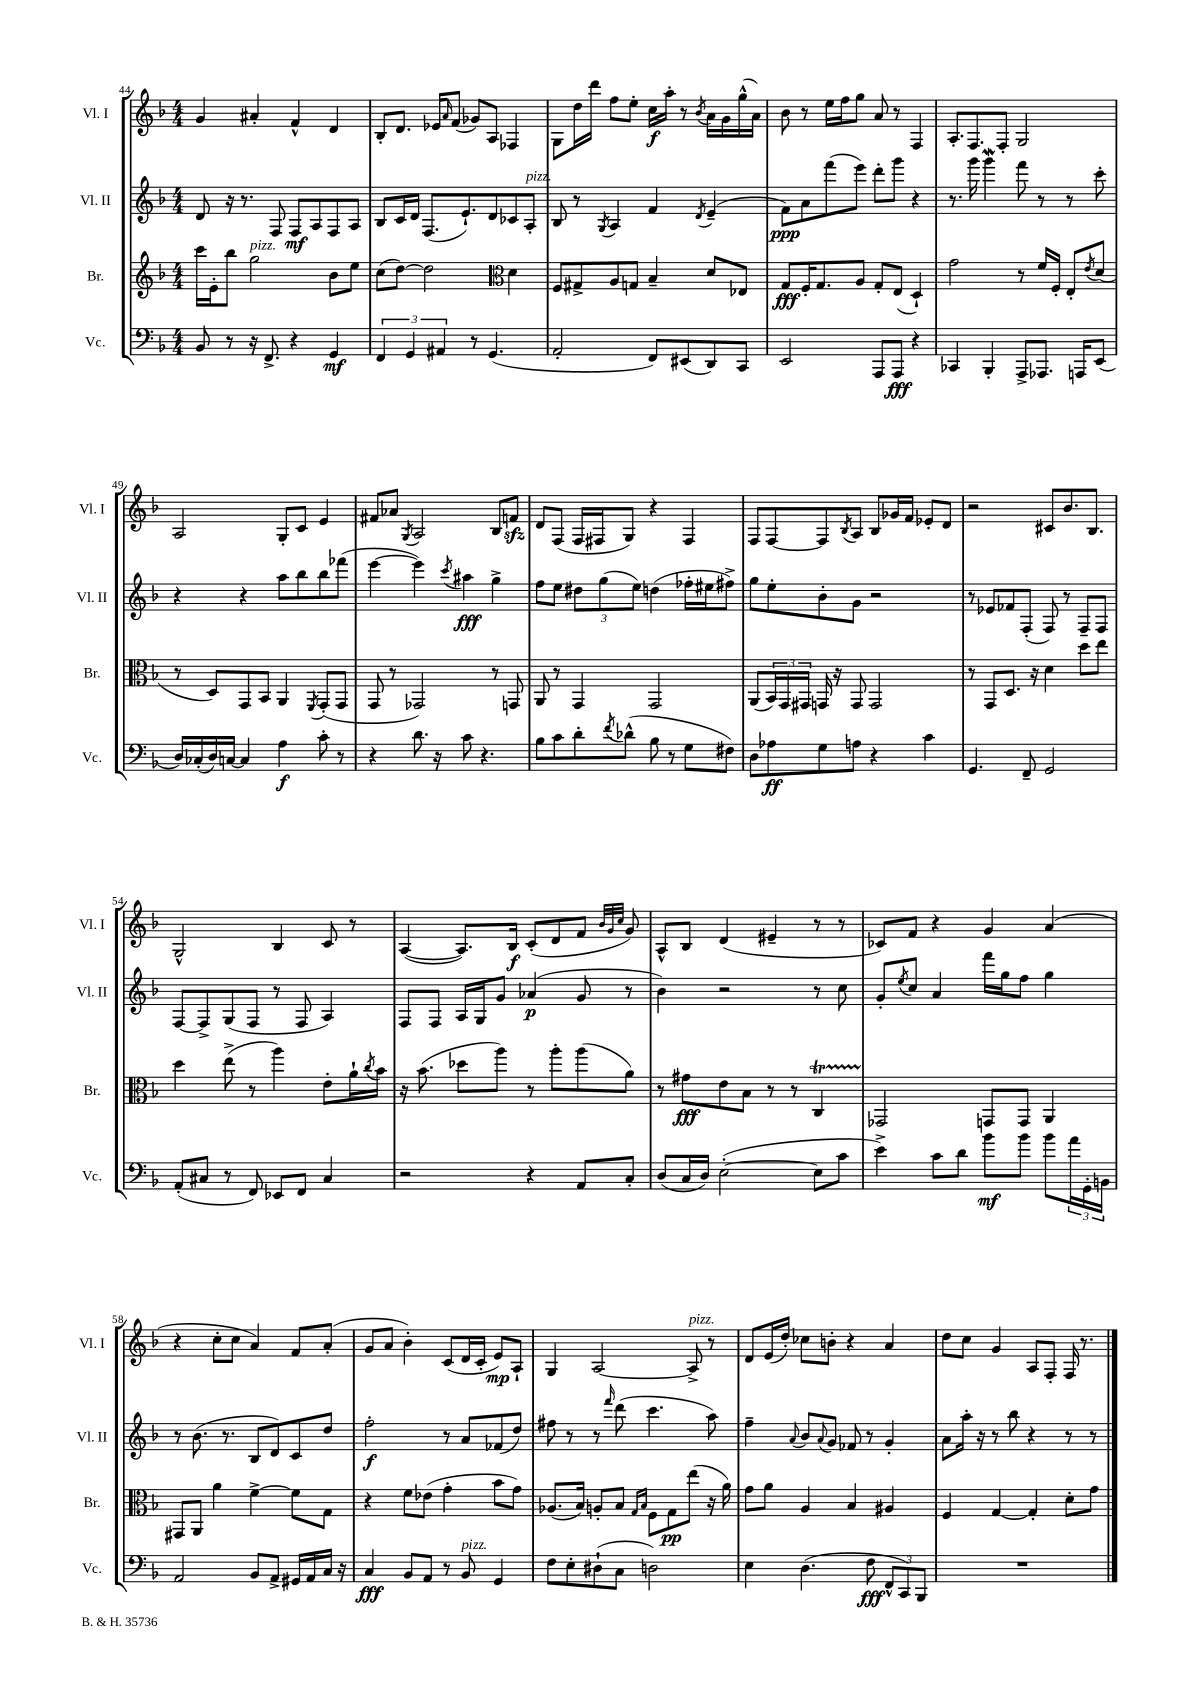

**kern	**dynam	**kern	**dynam	**kern	**dynam	**kern	**dynam
*part4	*part4	*part3	*part3	*part2	*part2	*part1	*part1
*staff4	*staff4	*staff3	*staff3	*staff2	*staff2	*staff1	*staff1
*I"Vc.	*	*I"Br.	*	*I"Vl. II	*	*I"Vl. I	*
*I'Vc.	*	*I'Br.	*	*I'Vl. II	*	*I'Vl. I	*
*clefF4	*	*clefG2	*	*clefG2	*	*clefG2	*
*k[b-]	*	*k[b-]	*	*k[b-]	*	*k[b-]	*
*M4/4	*	*M4/4	*	*M4/4	*	*M4/4	*
=44	=44	=44	=44	=44	=44	=44	=44
8BB-/	.	16ccc\LL	.	8d/	.	4g/	.
.	.	16e'\J	.	.	.	.	.
8r	.	8bb-\J	.	16r	.	.	.
.	.	.	.	8.r	.	.	.
!	!	!LO:TX:a:i:t=pizz.	!	!	!	!	!
16r	.	2gg\	.	.	.	4a#X'/	.
8.FF^/	.	.	.	.	.	.	.
.	.	.	.	8F/	.	.	.
4r	.	.	.	8F/L	mf	4f^^/	.
.	.	.	.	8A/	.	.	.
4GG/	mf	8b-\L	.	8F/	.	4d/	.
.	.	8ee\J	.	8A/J	.	.	.
=45	=45	=45	=45	=45	=45	=45	=45
6FF/	.	(8cc\L	.	8B-/L	.	8B-'/L	.
.	.	[8dd\J)	.	16c/L	.	8.d/J	.
6GG/	.	.	.	.	.	.	.
.	.	.	.	16d/JJ	.	.	.
.	.	2dd\]	.	(8.F/L	.	.	.
.	.	.	.	.	.	16e-X/KL	.
6AA#X/	.	.	.	.	.	.	.
.	.	.	.	.	.	16qqa/	.
.	.	.	.	.	.	(8f/J	.
.	.	.	.	8.e`/)	.	.	.
8r	.	.	.	.	.	8g-X/L)	.
(4.GG/	.	.	.	8d/	.	8A/J	.
*	*	*clefC3	*	*	*	*	*
.	.	4d\	.	8c-X/	.	4F-X/	.
!	!	!	!	!LO:TX:a:i:t=pizz.	!	!	!
.	.	.	.	8A'/J	.	.	.
=46	=46	=46	=46	=46	=46	=46	=46
2AA'/	.	8F/L	.	8B-/	.	8G\L	.
.	.	8G#X^/	.	8r	.	16dd\L	.
.	.	.	.	.	.	16ddd\JJ	.
.	.	.	.	8qG/	.	.	.
.	.	8A/	.	4A/	.	8ff\L	.
.	.	8Gn/J	.	.	.	8ee'\J	.
8FF/L)	.	4B-~/	.	4f/	.	16cc\LL	f
.	.	.	.	.	.	16aa'\JJ	.
(8EE#X/	.	.	.	.	.	8r	.
.	.	.	.	8qd/	.	8qb-/	.
8DD/)	.	8d/L	.	(4e~/	.	16a\LL	.
.	.	.	.	.	.	16g\	.
8CC/J	.	8E-X/J	.	.	.	(16gg^^\	.
.	.	.	.	.	.	16a\JJ)	.
=47	=47	=47	=47	=47	=47	=47	=47
2EE/	.	8G/L	fff	8f\L)	ppp	8b-\	.
.	.	16F'/K	.	8a\	.	8r	.
.	.	8.G/	.	.	.	.	.
.	.	.	.	(8fff\	.	16ee\LL	.
.	.	.	.	.	.	16ff\J	.
.	.	8A/J	.	8eee\J)	.	8gg\J	.
8AAA/L	.	8G'/L	.	8ddd'\L	.	8a/	.
8AAA/J	fff	(8E/J	.	8ggg\J	.	8r	.
4r	.	4D`/)	.	4r	.	4F/	.
=48	=48	=48	=48	=48	=48	=48	=48
4CC-X/	.	2g\	.	8.r	.	8.A'/L	.
.	.	.	.	16ggg\	.	8.F/	.
4BBB-'/	.	.	.	4gggW\	.	.	.
.	.	.	.	.	.	8F'/J	.
8AAA^/L	.	8r	.	8fff\	.	2G/	.
8.AAA-X/J	.	16f/LL	.	8r	.	.	.
.	.	16F'/JJ	.	.	.	.	.
.	.	8E'/L	.	8r	.	.	.
16AAAn/KL	.	.	.	.	.	.	.
.	.	8qe/	.	.	.	.	.
(8EE/J	.	(8d/J	.	8ccc'\	.	.	.
!!LO:LB:g=z
=49	=49	=49	=49	=49	=49	=49	=49
16D/LL)	.	8r	.	4r	.	2A/	.
(16C-X'/	.	.	.	.	.	.	.
16D/)	.	8D/L)	.	.	.	.	.
[16Cn/JJ	.	.	.	.	.	.	.
4C/]	.	8GG/	.	4r	.	.	.
.	.	8BB-/J	.	.	.	.	.
4A\	f	4AA/	.	8aa\L	.	8G'/L	.
.	.	.	.	8bb-\	.	8c/J	.
.	.	8qFF/	.	.	.	.	.
8c'\	.	(8GG'/L	.	8bb-\	.	4e/	.
8r	.	8GG/J	.	(8fff-X\J	.	.	.
=50	=50	=50	=50	=50	=50	=50	=50
4r	.	8GG/	.	[4eee\	.	8f#X/L	.
.	.	8r	.	.	.	8a-X/J	.
.	.	.	.	.	.	8qG/	.
8.d\	.	2GG-X/)	.	4eee\])	.	2A/	.
16r	.	.	.	.	.	.	.
.	.	.	.	8qccc/	.	.	.
8c\	.	.	.	4aa#X\	fff	.	.
4.r	.	.	.	.	.	.	.
.	.	8r	.	4gg^\	.	8B-/L	.
.	.	8GGn/	.	.	.	8fnzz/J	.
=51	=51	=51	=51	=51	=51	=51	=51
8B-\L	.	8AA/	.	8ff\L	.	8d/L	.
8c\	.	8r	.	8ee\J	.	(8F/J	.
8d'\	.	4GG/	.	12dd#X\L	.	16F/LL	.
.	.	.	.	.	.	16F#X/J	.
.	.	.	.	(12gg\	.	.	.
8qf/	.	.	.	.	.	.	.
(8d-X^^\J	.	.	.	.	.	8G/J)	.
.	.	.	.	12ee\J)	.	.	.
8B-\	.	2GG/	.	(4ddn\	.	4r	.
8r	.	.	.	.	.	.	.
8G\L	.	.	.	16ff-X'\LL	.	4F#/	.
.	.	.	.	16ee#X\J	.	.	.
8F#X\J)	.	.	.	8ff#X^\J)	.	.	.
=52	=52	=52	=52	=52	=52	=52	=52
8D\L	.	(8AA/L	.	8gg\L	.	8F/L	.
8A-X\	ff	24BB-/L)	.	8ee'\	.	[8F/	.
.	.	24GG/	.	.	.	.	.
.	.	24GG#X/JJ	.	.	.	.	.
8G\	.	16GGn/	.	8b-'\	.	8F/]	.
.	.	16r	.	.	.	.	.
.	.	.	.	.	.	8qB-/	.
8An\J	.	8GG/	.	8g\J	.	8A/J	.
4r	.	2GG/	.	2r	.	8B-/L	.
.	.	.	.	.	.	16g-X/L	.
.	.	.	.	.	.	16f/JJ	.
4c\	.	.	.	.	.	8e-X'/L	.
.	.	.	.	.	.	8d/J	.
=53	=53	=53	=53	=53	=53	=53	=53
4.GG/	.	8r	.	8r	.	2r	.
.	.	8GG/L	.	8e-X/L	.	.	.
.	.	8.D/J	.	8f-X/	.	.	.
8FF~/	.	.	.	(8F'/J	.	.	.
.	.	16r	.	.	.	.	.
2GG/	.	4d\	.	8F/)	.	8c#X/L	.
.	.	.	.	8r	.	8.b-/	.
.	.	8dd\L	.	8F~/L	.	.	.
.	.	.	.	.	.	8.B-/J	.
.	.	8ee\J	.	8F/J	.	.	.
!!LO:LB:g=z
=54	=54	=54	=54	=54	=54	=54	=54
(8AA'/L	.	4dd\	.	[8F/L	.	2G^^/	.
8C#X/J	.	.	.	8F^/]	.	.	.
8r	.	(8ee^\	.	(8G/	.	.	.
8FF/)	.	8r	.	8F/J	.	.	.
8EE-X/L	.	4aa\)	.	8r	.	4B-/	.
8FF/J	.	.	.	8F/	.	.	.
4C#/	.	8e'\L	.	4A/)	.	8c/	.
.	.	16a`\L	.	.	.	8r	.
.	.	8qcc/	.	.	.	.	.
.	.	16b-\JJ	.	.	.	.	.
=55	=55	=55	=55	=55	=55	=55	=55
2r	.	16r	.	8F/L	.	([4A/	.
.	.	(8.b-\	.	.	.	.	.
.	.	.	.	8F/J	.	.	.
.	.	8dd-X\L	.	16A/LL	.	8.A/L])	.
.	.	.	.	16G/J	.	.	.
.	.	8aa\J)	.	8g/J	.	.	.
.	.	.	.	.	.	16B-/Jk	f
4r	.	8r	.	(4a-X/	p	(8c'/L	.
.	.	8aa'\L	.	.	.	8d/	.
8AA/L	.	(8aa\	.	8g/	.	8f/J	.
.	.	.	.	.	.	32qqb-/LLL	.
.	.	.	.	.	.	32qqg/	.
.	.	.	.	.	.	32qqcc/JJJ	.
8C'/J	.	8a\J)	.	8r	.	8g/)	.
=56	=56	=56	=56	=56	=56	=56	=56
(8D/L	.	8r	.	4b-\)	.	8A^^/L	.
16C/L	.	8g#X\L	fff	.	.	8B-/J	.
16D/JJ)	.	.	.	.	.	.	.
([2E'\	.	8e\	.	2r	.	(4d/	.
.	.	8B-\J	.	.	.	.	.
.	.	8r	.	.	.	4e#X~/	.
.	.	8r	.	.	.	.	.
8E\L]	.	4CT/	.	8r	.	8r	.
8c\J	.	.	.	8cc\	.	8r	.
=57	=57	=57	=57	=57	=57	=57	=57
4e^\)	.	2GG-X/	.	8g'/L	.	8c-X/L)	.
.	.	.	.	8qee/	.	.	.
.	.	.	.	8cc/J	.	8f/J	.
8c\L	.	.	.	4a/	.	4r	.
8d\J	.	.	.	.	.	.	.
8b-\L	mf	8GGn/L	.	16fff\LL	.	4g/	.
.	.	.	.	16gg\J	.	.	.
8b-\J	.	8GG/J	.	8ff\J	.	.	.
8b-\L	.	4AA/	.	4gg\	.	(4a/	.
24a\L	.	.	.	.	.	.	.
24GG'\	.	.	.	.	.	.	.
24BBn\JJ	.	.	.	.	.	.	.
!!LO:LB:g=z
=58	=58	=58	=58	=58	=58	=58	=58
2AA/	.	8GG#X/L	.	8r	.	4r	.
.	.	8AA/J	.	(8.b-\	.	.	.
.	.	4a\	.	.	.	8cc'\L	.
.	.	.	.	8.r	.	.	.
.	.	.	.	.	.	8cc\J	.
8BB-/L	.	[4f^\	.	8B-/L	.	4a/)	.
8AA^/J	.	.	.	8d/)	.	.	.
16GG#X/LL	.	8f\L]	.	8c/	.	8f/L	.
16AA/	.	.	.	.	.	.	.
16C/JJ	.	8G\J	.	8dd/J	.	(8a'/J	.
16r	.	.	.	.	.	.	.
=59	=59	=59	=59	=59	=59	=59	=59
4C/	fff	4r	.	2ff'\	f	8g/L	.
.	.	.	.	.	.	8a/J	.
8BB-/L	.	8f\L	.	.	.	4b-'\)	.
8AA/J	.	(8e-X\J	.	.	.	.	.
8r	.	4g'\	.	8r	.	(8c/L	.
!LO:TX:a:i:t=pizz.	!	!	!	!	!	!	!
8BB-/	.	.	.	8a/L	.	16d/L	.
.	.	.	.	.	.	16c'/JJ	.
4GG/	.	8b-\L	.	(8f-X/	.	8e/L)	mp
.	.	8g\J)	.	8dd/J)	.	8A`/J	.
=60	=60	=60	=60	=60	=60	=60	=60
8F\L	.	(8.A-X/L	.	8ff#X\	.	4G/	.
8E'\	.	.	.	8r	.	.	.
.	.	16B-/Jk)	.	.	.	.	.
(8D#X`\	.	8An'/L	.	8r	.	[2A/	.
.	.	.	.	16qqfff/	.	.	.
8C\J	.	8B-/J	.	(8ddd\	.	.	.
.	.	16qqG/LL	.	.	.	.	.
.	.	16qqB-/JJ	.	.	.	.	.
2Dn\)	.	8F\L	.	4.ccc\	.	.	.
.	.	8G\	pp	.	.	.	.
!	!	!	!	!	!	!LO:TX:a:i:t=pizz.	!
.	.	(8ee\J	.	.	.	8A^/]	.
.	.	16r	.	8aa\)	.	8r	.
.	.	16a\)	.	.	.	.	.
=61	=61	=61	=61	=61	=61	=61	=61
4E\	.	8g\L	.	4ff~\	.	8d/L	.
.	.	8a\J	.	.	.	(16e/L	.
.	.	.	.	.	.	16dd'/JJ)	.
.	.	.	.	8qqa/	.	.	.
(4.D\	.	4A/	.	8b-/L	.	8cc-X\L	.
.	.	.	.	8qqa/	.	.	.
.	.	.	.	8g/J	.	8bn'\J	.
.	.	4B-/	.	8f-X/	.	4r	.
8F\	fff	.	.	8r	.	.	.
12FF^^/L	.	4A#X/	.	4g'/	.	4a/	.
12CC/)	.	.	.	.	.	.	.
12BBB-/J	.	.	.	.	.	.	.
=62	=62	=62	=62	=62	=62	=62	=62
1r	.	4F/	.	8a\L	.	8dd\L	.
.	.	.	.	16aa'\Jk	.	8cc\J	.
.	.	.	.	16r	.	.	.
.	.	[4G/	.	8r	.	4g/	.
.	.	.	.	8bb-\	.	.	.
.	.	4G'/]	.	4r	.	8A/L	.
.	.	.	.	.	.	8F'/J	.
.	.	8d'\L	.	8r	.	16F/	.
.	.	.	.	.	.	8.r	.
.	.	8g\J	.	8r	.	.	.
==	==	==	==	==	==	==	==
*-	*-	*-	*-	*-	*-	*-	*-
